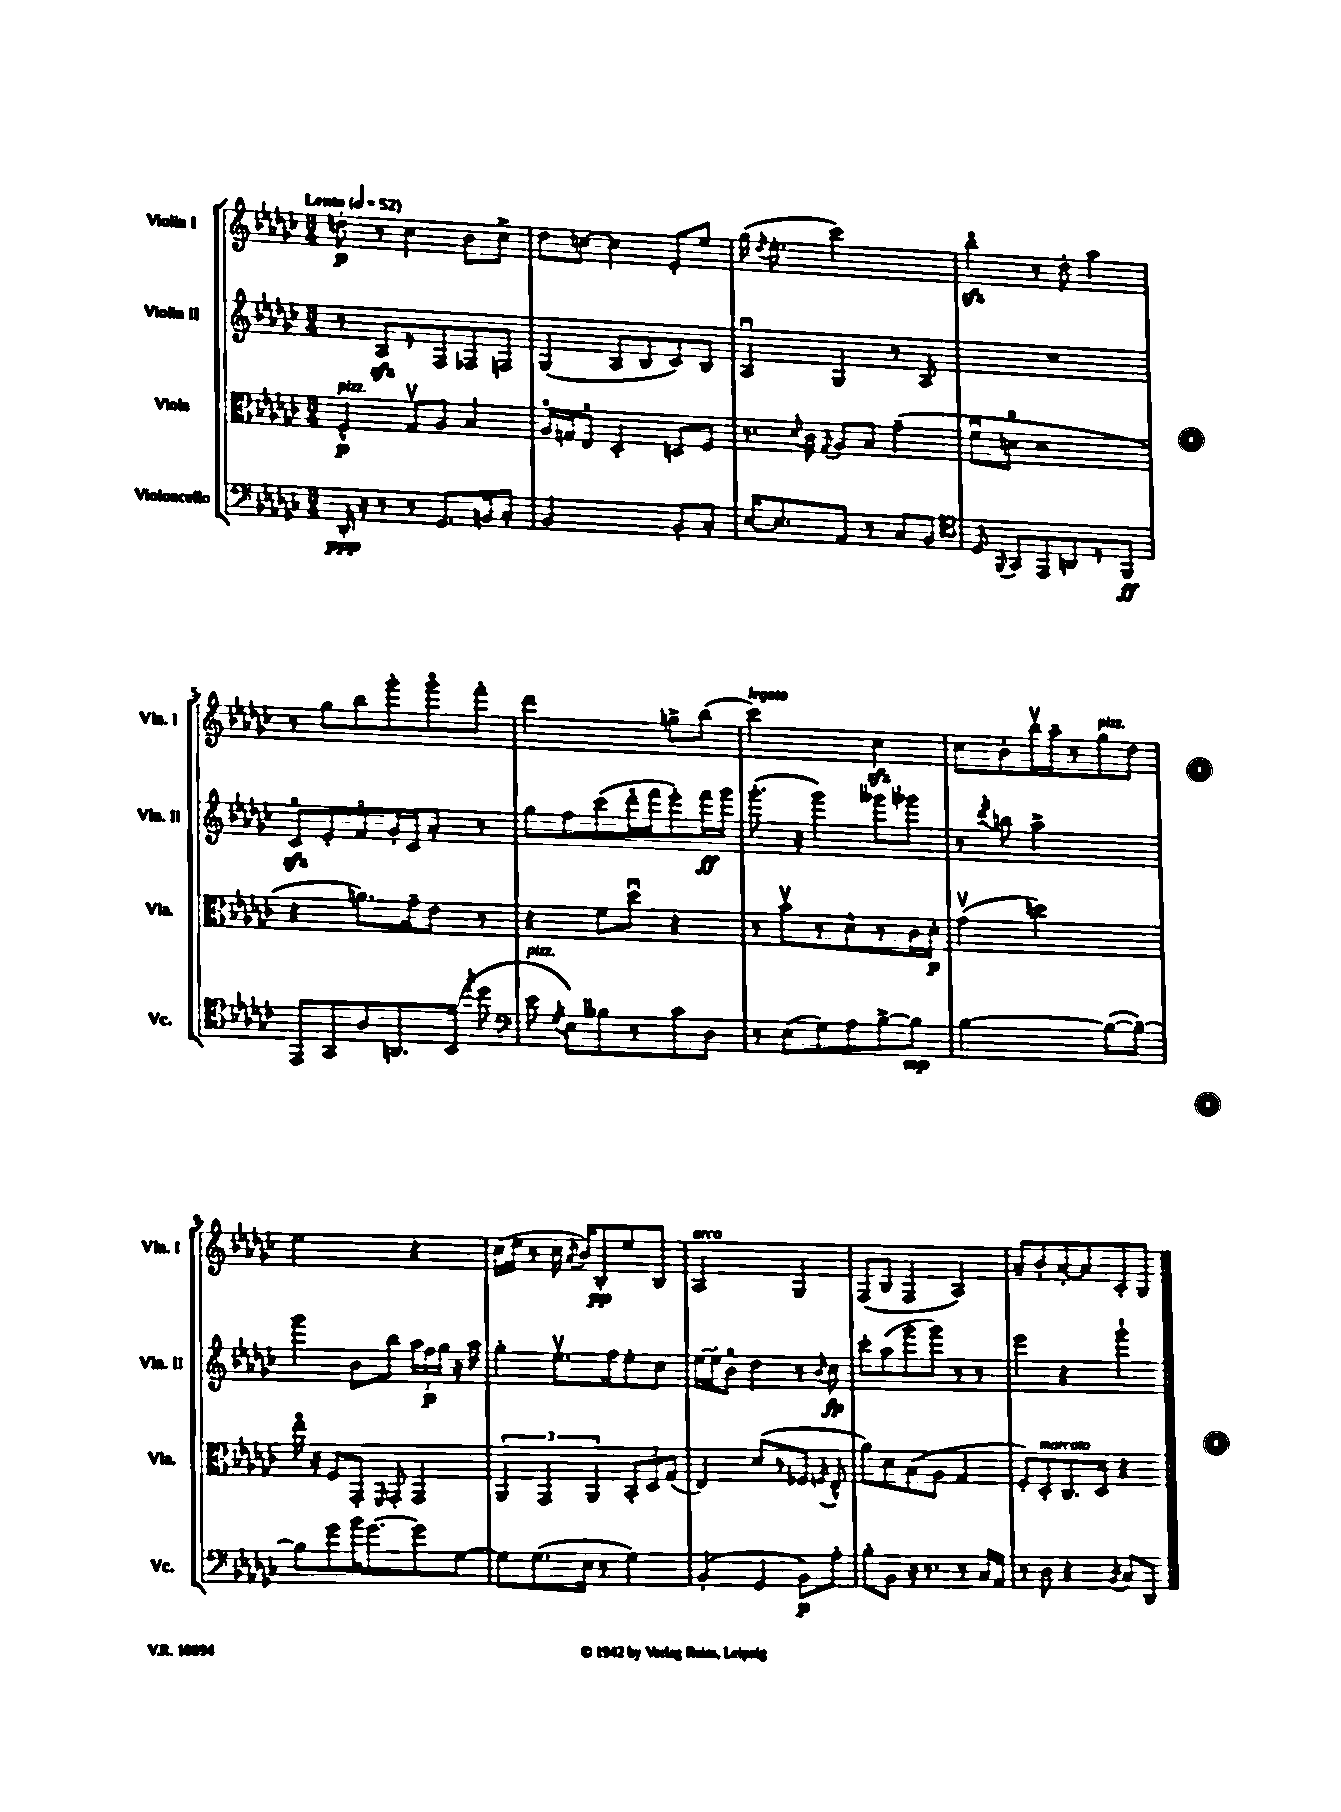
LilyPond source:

<<
\new StaffGroup <<
\new Staff = "s0" \with { instrumentName = "Violin I" shortInstrumentName = "Vln. I" } {
    \clef treble \key ges \major \numericTimeSignature \time 3/4 \tempo "Lento" 4 = 52
    \autoBeamOff d''8-.\p r8 ces''4 bes'8[ ces''8]-> |
    des''8[ c''8]~ c''4 ees'8[-. ees''8] |
    ges''16( \acciaccatura { des''8 } ees''8.-. ces'''2) |
    bes''4\flageolet\sfz r8 des''8-. aes''4 |
    r8 ges''8[ bes''8 ges'''8-. ges'''8\flageolet f'''8]-. |
    des'''2 g''8[-> bes''8]( |
    ces'''2^\markup { \italic "legato" }) ces''4\sfz |
    ces''8[ bes'8-. bes''16\upbow aes''16-- r8 ges''8^\markup { \italic "pizz." } des''8] |
    ees''2 r4 |
    ces''16[( ees''16] r8 ces''16 \acciaccatura { aes'8 } bes'16[) bes8-.\pp ees''8 bes8] |
    aes2^\markup { \italic "arco" } ges4 |
    f8[( bes8] f4 aes4) |
    aes'8[-- bes'8-. aes'8~-. aes'8 ces'8-. bes8] \bar "|." |
}
\new Staff = "s1" \with { instrumentName = "Violin II" shortInstrumentName = "Vln. II" } {
    \clef treble \key ges \major \numericTimeSignature \time 3/4
    \autoBeamOff r8 aes8[\sfz r8 f8 fes8 f8] |
    ges4( aes8[ bes8 ces'8) bes8] |
    aes4\downbow ges4 r8 aes8 |
    R2. |
    ces'8[\flageolet\sfz ees'8-. f'8\flageolet ges'16-. ces'16 aes'8]-. r8 |
    ges''8[ f''8 ces'''8( des'''16\flageolet f'''16 ees'''8-.) f'''16\ff ges'''16] |
    ges'''8.-.( r16 ges'''4) geses'''8[ ges'''8] |
    r8 \acciaccatura { des'''8 } b''8 aes''2-> |
    ges'''4 bes'8[ bes''8] \tuplet 3/2 { aes''16[ f''16\p ges''16] } r16 aes''16 |
    ges''4-. ees''8.[\upbow f''16 ees''8-. ces''8] |
    ees''16[~ ees''16-. bes'8]\flageolet des''4 r8 \appoggiatura { bes'8 } ces''8\fp |
    ces'''8[-. aes''8( ges'''8 ges'''8]) r8 r8 |
    ees'''4 r4 ges'''4-! \bar "|." |
}
\new Staff = "s2" \with { instrumentName = "Viola" shortInstrumentName = "Vla." } {
    \clef alto \key ges \major \numericTimeSignature \time 3/4
    \autoBeamOff f4-^\p^\markup { \italic "pizz." } ges8[\upbow aes8] bes4 |
    aes16[\flageolet g16 ees8]\flageolet des4-. d8[ f8] |
    r8. \appoggiatura { des'8 } ces'16 \appoggiatura { ges8 } aes8[ bes8] ges'4--( |
    f'8[\downbow d'8]-0 r2 |
    r4 a'8.[) ges'16-- ees'8] r8 |
    r4 f'8[ des''8]\downbow r4 |
    r8 bes'8[\upbow r8 des'8-^ r8 ces'16 des'16]-.\p |
    ges'4\upbow( d''2) |
    ees''16\flageolet r16 f8[ ges,8]-. \grace { f,16 } ges,8-. ges,4 |
    \tuplet 3/2 { aes,4 ges,4 aes,4 } \tuplet 3/2 { bes,8[-. des8 ges8]( } |
    ees4) des'8[( r8 fes8] \acciaccatura { f8 } ees8-^ |
    aes'8[) des'8 bes8( aes8] ges4 |
    f8[-.) des8-.^\markup { \italic "marcato" } ces8. des16] r4 \bar "|." |
}
\new Staff = "s3" \with { instrumentName = "Violoncello" shortInstrumentName = "Vc." } {
    \clef bass \key ges \major \numericTimeSignature \time 3/4
    \autoBeamOff des,16-.\ppp r16 r8 r8 ges,8.[ b,16 ces8]-. |
    bes,2 bes,8[-. ces8]-. |
    ees16[~ ees8. aes,8] r8 ces8[ bes,8] |
    \clef tenor des8 \appoggiatura { f,8 } ges,8[ ees,8 a,8 r8 f,8]\ff |
    ees,8[ ges,8 aes8 a,8. bes,16]( \acciaccatura { ees''8 } des''8 |
    \clef bass ees'8^\markup { \italic "pizz." } \acciaccatura { ges8 } ees8[) beses8 r8 ces'8 des8] |
    r8 ees8[( ges8) aes8 bes8~-> bes8]\mp |
    bes2~ bes8[~( bes8]~--) |
    bes8[ ges'8 bes'16 ges'8.~ ges'8 ges8]~ |
    ges8[ ges8.( ees16] r8 ges4) |
    bes,4-.( ges,4 bes,8[\p) aes8]-. |
    bes8[-. bes,8] r16 r8. r8 ces16[ aes,16] |
    r8 des8 r4 \acciaccatura { bes,8 } ces8[ des,8] \bar "|." |
}
>>
>>
